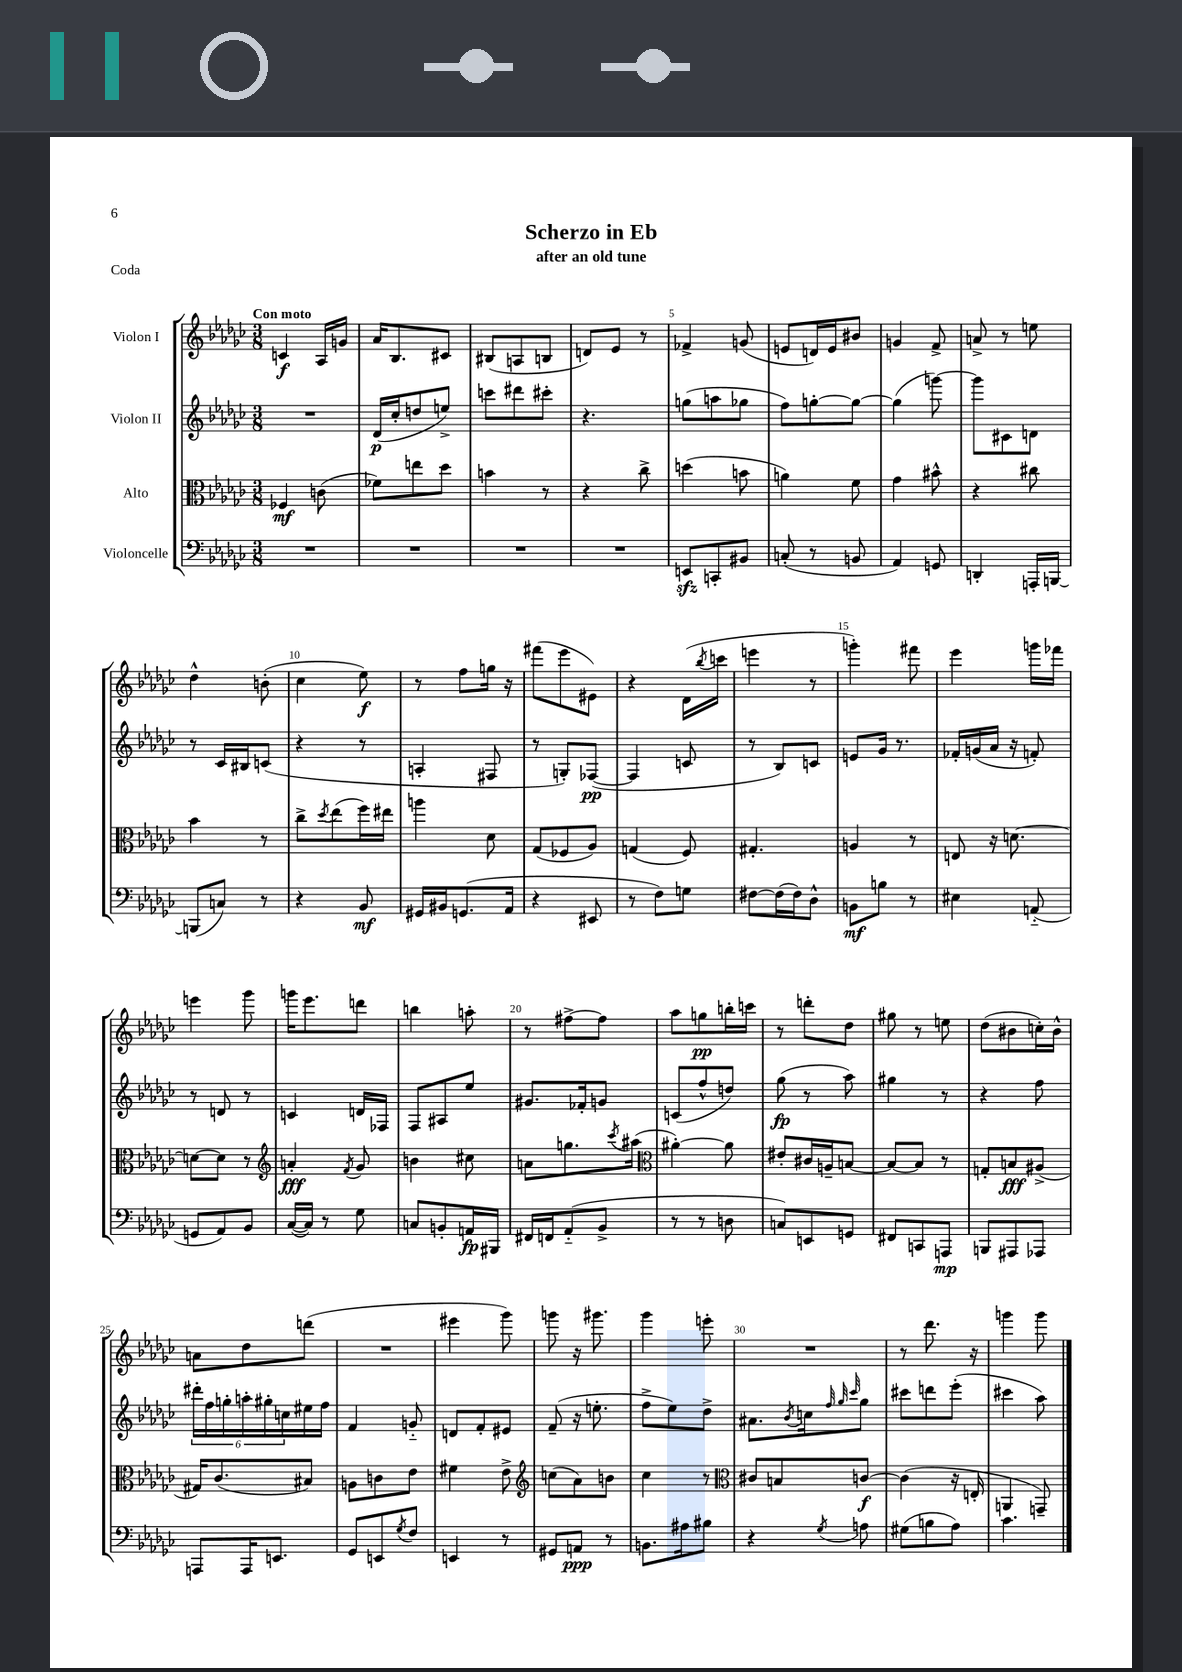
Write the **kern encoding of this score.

**kern	**dynam	**kern	**dynam	**kern	**dynam	**kern	**dynam
*part4	*part4	*part3	*part3	*part2	*part2	*part1	*part1
*staff4	*staff4	*staff3	*staff3	*staff2	*staff2	*staff1	*staff1
*I"Violoncelle	*	*I"Alto	*	*I"Violon II	*	*I"Violon I	*
*clefF4	*	*clefC3	*	*clefG2	*	*clefG2	*
*k[b-e-a-d-g-c-]	*	*k[b-e-a-d-g-c-]	*	*k[b-e-a-d-g-c-]	*	*k[b-e-a-d-g-c-]	*
*M3/8	*	*M3/8	*	*M3/8	*	*M3/8	*
=1	=1	=1	=1	=1	=1	=1	=1
!	!	!	!	!	!	!LO:TX:a:B:t=Con moto	!
4.r	.	4F-X/	mf	4.r	.	4cn/	f
.	.	(8cn\	.	.	.	16A-/LL	.
.	.	.	.	.	.	16gn/JJ	.
=2	=2	=2	=2	=2	=2	=2	=2
4.r	.	8f-X\L)	.	(16d-/LL	p	16a-/KL	.
.	.	.	.	16cc-'/J	.	8.B-/	.
.	.	8een\	.	8ddn/	.	.	.
.	.	8dd-\J	.	8een^/J)	.	8c#X/J	.
=3	=3	=3	=3	=3	=3	=3	=3
4.r	.	4bn\	.	8cccn\L	.	(8B#X/L	.
.	.	.	.	8ddd#X\	.	8An/	.
.	.	8r	.	8ccc#X'\J	.	8Bn/J	.
=4	=4	=4	=4	=4	=4	=4	=4
4.r	.	4r	.	4.r	.	8dn/L)	.
.	.	.	.	.	.	8e-/J	.
.	.	8cc-^\	.	.	.	8r	.
=5	=5	=5	=5	=5	=5	=5	=5
8EEnzz/L	.	(4ddn\	.	(8ggn\L	.	4f-X^/	.
8CCn'/	.	.	.	8aan\	.	.	.
8BB#X/J	.	8bn\	.	8gg-X\J	.	(8gn/	.
=6	=6	=6	=6	=6	=6	=6	=6
(8Cn'/	.	4an\)	.	8ff\L)	.	8en/L	.
8r	.	.	.	[8ggn'\	.	16dn/L)	.
.	.	.	.	.	.	16e/J	.
8BBn/	.	8f\	.	8gg\J_	.	8b#X/J	.
=7	=7	=7	=7	=7	=7	=7	=7
4AA-/)	.	4g-\	.	(4gg\]	.	4gn/	.
8GGn/	.	8b#X^^\	.	[8gggn\)	.	8f^/	.
=8	=8	=8	=8	=8	=8	=8	=8
4DDn'/	.	4r	.	8ggg\L]	.	8an^/	.
.	.	.	.	8c#X\	.	8r	.
16AAAn'/LL	.	8cc#X\	.	8dn\J	.	8een\	.
[16BBBn/JJ	.	.	.	.	.	.	.
!!LO:LB:g=z
=9	=9	=9	=9	=9	=9	=9	=9
(8BBBn/L]	.	4b-\	.	8r	.	4dd-^^\	.
8Cn/J)	.	.	.	16c-/LL	.	.	.
.	.	.	.	16B#X/J	.	.	.
8r	.	8r	.	(8cn/J	.	(8bn'\	.
=10	=10	=10	=10	=10	=10	=10	=10
4r	.	8cc-^\L	.	4r	.	4cc-\	.
.	.	8qdd-/	.	.	.	.	.
.	.	(8ee-\	.	.	.	.	.
8BB-/	mf	16ff\L)	.	8r	.	8ee-\)	f
.	.	16ee#X\JJ	.	.	.	.	.
=11	=11	=11	=11	=11	=11	=11	=11
16GG#X/LL	.	4aan\	.	4An'/	.	8r	.
16BB#X/J	.	.	.	.	.	.	.
(8.GGn/	.	.	.	.	.	8ff\L	.
.	.	8d-\	.	8F#X/	.	16ggn\Jk	.
16AA-/Jk	.	.	.	.	.	16r	.
=12	=12	=12	=12	=12	=12	=12	=12
4r	.	(8G-/L	.	8r	.	(8fff#X\L	.
.	.	8F-X/	.	8Gn'/L)	.	8eee-\	.
8EE#X/	.	8A-/J)	.	([8F-X/J	pp	8e#X\J)	.
=13	=13	=13	=13	=13	=13	=13	=13
8r	.	(4Gn/	.	4F-/]	.	4r	.
8F\L)	.	.	.	.	.	.	.
8Gn\J	.	8F/)	.	8cn/	.	(16d-\LL	.
.	.	.	.	.	.	8qbb-/	.
.	.	.	.	.	.	16cccn\JJ	.
=14	=14	=14	=14	=14	=14	=14	=14
[8F#X\L	.	4.G#X'/	.	8r	.	4eeen\	.
(16F#\L]	.	.	.	8B-/L)	.	.	.
16F#\J)	.	.	.	.	.	.	.
8D-^^\J	.	.	.	8cn/J	.	8r	.
=15	=15	=15	=15	=15	=15	=15	=15
8BBn\L	mf	4An/	.	8en/L	.	4gggn'\)	.
8Bn\J	.	.	.	16g-/Jk	.	.	.
.	.	.	.	8.r	.	.	.
8r	.	8r	.	.	.	8fff#X\	.
=16	=16	=16	=16	=16	=16	=16	=16
4E#X\	.	8En/	.	16f-X'/LL	.	4eee-\	.
.	.	.	.	(16gn/	.	.	.
.	.	16r	.	16a-/JJ	.	.	.
.	.	[8.dn\	.	16r	.	.	.
(8AAn/	.	.	.	8fn'/)	.	16gggn\LL	.
.	.	.	.	.	.	16fff-X\JJ	.
!!LO:LB:g=z
=17	=17	=17	=17	=17	=17	=17	=17
8GGn/L	.	8dn\L_	.	8r	.	4eeen\	.
8AA-/)	.	8d\J]	.	8dn/	.	.	.
8BB-/J	.	8r	.	8r	.	8ggg-\	.
=18	=18	=18	=18	=18	=18	=18	=18
*	*	*clefG2	*	*	*	*	*
([16C-/LL	.	4an'/	fff	4cn/	.	16gggn\KL	.
16C-/JJ])	.	.	.	.	.	8.eee-\	.
8r	.	.	.	.	.	.	.
.	.	8qf/	.	.	.	.	.
8G-\	.	8g-/	.	16dn/LL	.	8dddn\J	.
.	.	.	.	16F-X/JJ	.	.	.
=19	=19	=19	=19	=19	=19	=19	=19
8Cn/L	.	4bn\	.	8F/L	.	4bbn\	.
8BBn'/	.	.	.	8A#X/	.	.	.
16AAn/L	fp	8cc#X\	.	8ee-/J	.	8aan'\	.
16BBB#X/JJ	.	.	.	.	.	.	.
=20	=20	=20	=20	=20	=20	=20	=20
16FF#X/LL	.	8an\L	.	8.g#X/L	.	8r	.
16FFn/J	.	.	.	.	.	.	.
(8AA-/	.	8.ggn\	.	.	.	[8ff#X^\L	.
.	.	.	.	16f-X'/k	.	.	.
8BB-^/J	.	.	.	8gn/J	.	8ff#\J]	.
.	.	8qccc-/	.	.	.	.	.
.	.	(16aa#X\Jk	.	.	.	.	.
=21	=21	=21	=21	=21	=21	=21	=21
*	*	*clefC3	*	*	*	*	*
8r	.	[4a#X'\)	.	(8cn/L	.	8aa-\L	.
8r	.	.	.	8ff^^/	.	8ggn\	pp
8Dn\	.	8a#\]	.	8ddn/J)	.	16bbn'\L	.
.	.	.	.	.	.	16cccn\JJ	.
=22	=22	=22	=22	=22	=22	=22	=22
8Cn/L)	.	8e#X'/L	.	(8gg-\	fp	8r	.
8EEn/	.	16c#X/L	.	8r	.	8dddn'\L	.
.	.	16An~/J	.	.	.	.	.
8GGn/J	.	[8Bn/J	.	8aa-\)	.	8dd-\J	.
=23	=23	=23	=23	=23	=23	=23	=23
8FF#X/L	.	8B/L_	.	4gg#X\	.	8gg#X\	.
8CCn/	.	8B/J]	.	.	.	8r	.
8AAAn/J	mp	8r	.	8r	.	8een\	.
=24	=24	=24	=24	=24	=24	=24	=24
8BBBn/L	.	8Gn'/L	.	4r	.	(8dd-\L	.
8AAA#X/	.	8Bn/	fff	.	.	8b#X\	.
8AAA-X/J	.	(8A#X^/J	.	8ff\	.	16ccn'\L)	.
.	.	.	.	.	.	16b#^^\JJ	.
!!LO:LB:g=z
=25	=25	=25	=25	=25	=25	=25	=25
8AAAn/L	.	16G#X/KL)	.	24ddd#X'\LL	.	8an\L	.
.	.	.	.	24ff\	.	.	.
.	.	(8.c-/	.	.	.	.	.
.	.	.	.	24ggn'\	.	.	.
16AAA/K	.	.	.	24aan'\	.	8dd-\	.
.	.	.	.	24gg#X'\	.	.	.
8.EEn/J	.	.	.	.	.	.	.
.	.	.	.	24ccn\	.	.	.
.	.	8B#X/J)	.	16ee#X\	.	(8dddn\J	.
.	.	.	.	16ff\JJ	.	.	.
=26	=26	=26	=26	=26	=26	=26	=26
8GG-/L	.	8An\L	.	4f/	.	4.r	.
8EEn/	.	8cn\	.	.	.	.	.
8qG-/	.	.	.	.	.	.	.
8F/J	.	8e-\J	.	8gn/	.	.	.
=27	=27	=27	=27	=27	=27	=27	=27
4EEn/	.	4f#X\	.	8dn/L	.	4eee#X\	.
.	.	.	.	8f'/	.	.	.
8r	.	8e-^\	.	8e#X/J	.	8ggg-\)	.
=28	=28	=28	=28	=28	=28	=28	=28
*	*	*clefG2	*	*	*	*	*
8GG#X/L	.	(8ccn\L	.	(8f~/	.	8gggn\	.
8AAn/J	ppp	8a-\)	.	16r	.	16r	.
.	.	.	.	8.een'\	.	8.ggg#X\	.
8r	.	8bn\J	.	.	.	.	.
=29	=29	=29	=29	=29	=29	=29	=29
8.BBn\L	.	4cc-\	.	8ff^\L	.	4ggg-\	.
.	.	.	.	8ee-\)	.	.	.
16A#X\k	.	.	.	.	.	.	.
8B#X\J	.	8r	.	8dd-^\J	.	8eeen'\	.
=30	=30	=30	=30	=30	=30	=30	=30
*	*	*clefC3	*	*	*	*	*
4r	.	8c#X/L	.	8.a#X\L	.	4.r	.
.	.	8Bn/	.	.	.	.	.
.	.	.	.	8qb-/	.	.	.
.	.	.	.	16ccn\k	.	.	.
.	.	.	.	32qqff/	.	.	.
.	.	.	.	32qqgg-/	.	.	.
8qG-/	.	.	.	32qqccc-/	.	.	.
8An\	.	[8cn/J	f	8gg-\J	.	.	.
=31	=31	=31	=31	=31	=31	=31	=31
(8G#X\L	.	(4c\]	.	8ccc#X\L	.	8r	.
8Bn\	.	.	.	8dddn\	.	8.ddd-\	.
8A-\J)	.	16r	.	(8eee-'\J	.	.	.
.	.	16En'/	.	.	.	16r	.
=32	=32	=32	=32	=32	=32	=32	=32
4.c-\	.	4AAn/	.	4ccc#X\	.	4gggn\	.
.	.	8GGn~/)	.	8aa-\)	.	8ggg\	.
==	==	==	==	==	==	==	==
*-	*-	*-	*-	*-	*-	*-	*-
